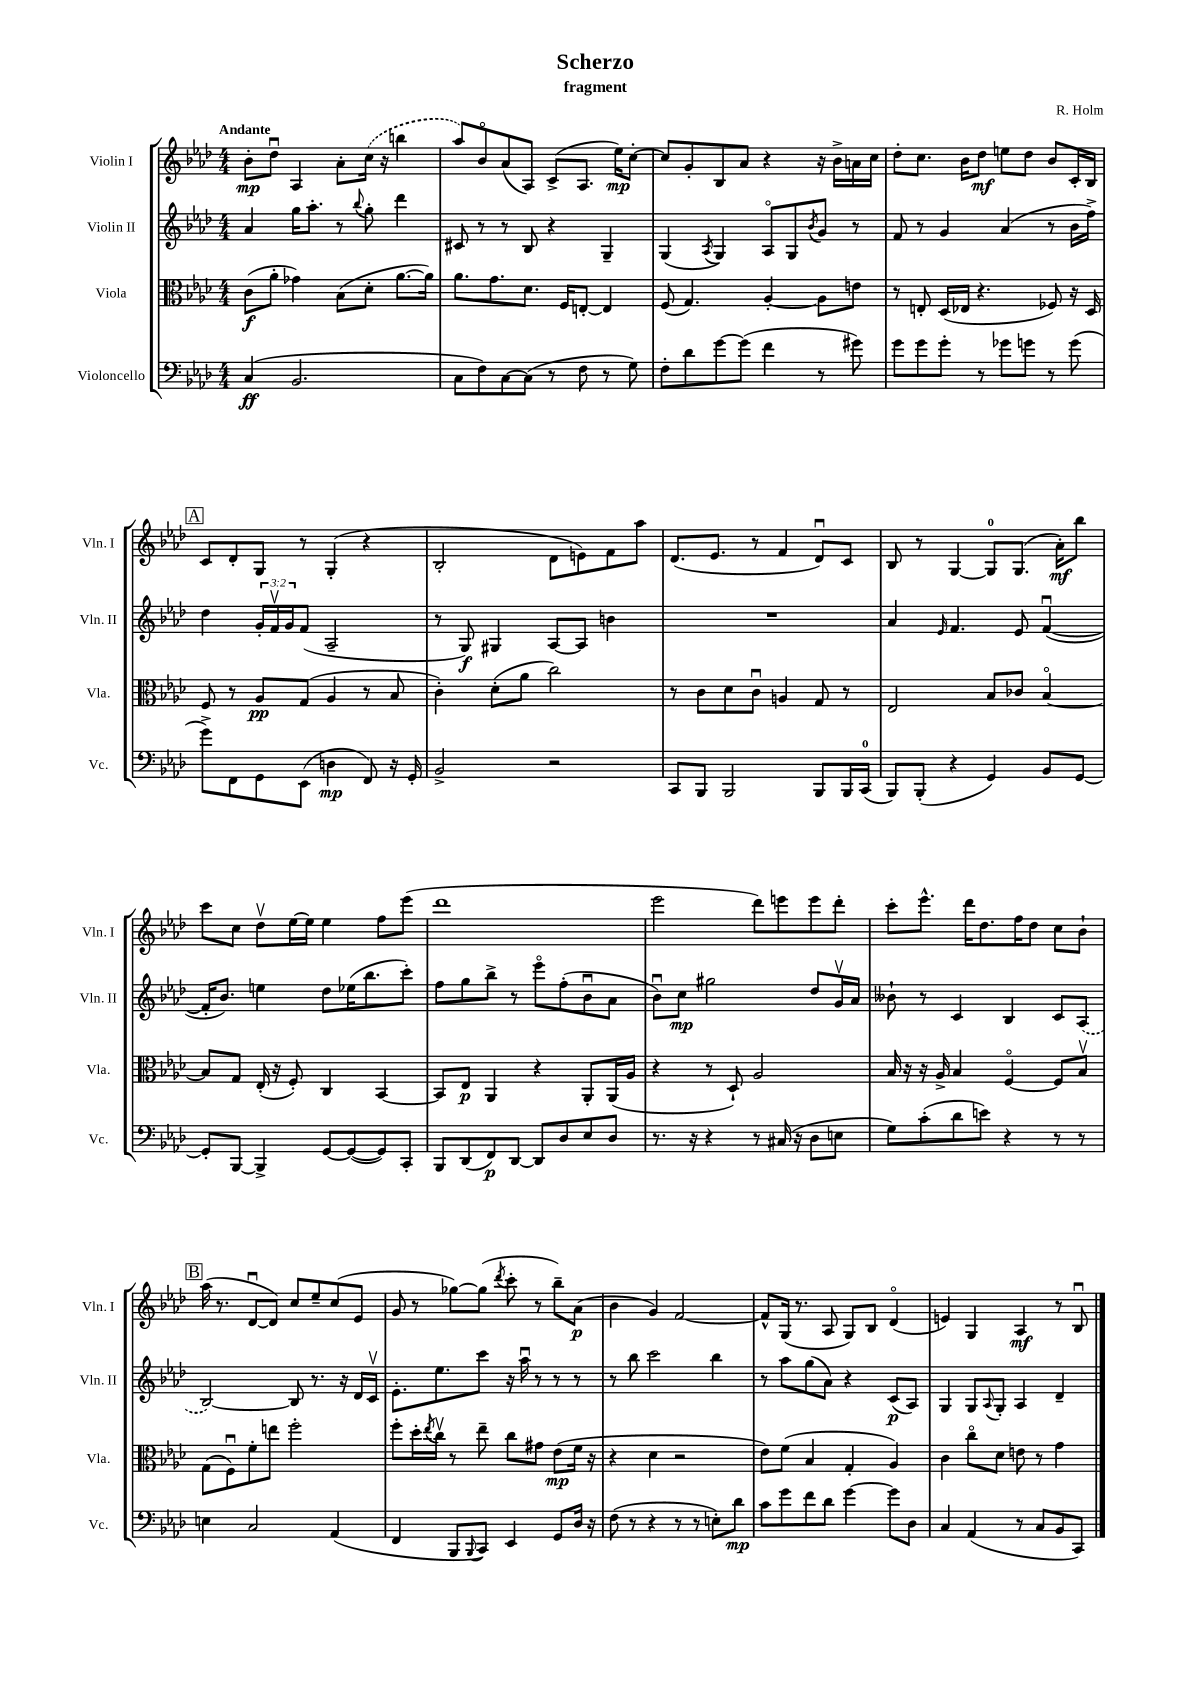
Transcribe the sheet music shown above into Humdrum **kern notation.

**kern	**kern	**kern	**kern
*staff4	*staff3	*staff2	*staff1
*clefF4	*clefC3	*clefG2	*clefG2
*k[b-e-a-d-]	*k[b-e-a-d-]	*k[b-e-a-d-]	*k[b-e-a-d-]
*M4/4	*M4/4	*M4/4	*M4/4
(4C	(8c	4a-	8b-'
.	8a-'	.	8dd-u
2.BB-	4g-)	16gg	4A-
.	.	8.aa-'	.
.	(8B-	8r	8a-'
.	.	8qqbb-	.
.	8d-'	8gg'	(16cc
.	.	.	16r
.	[8.a-	4ddd-	4bb
.	16a-])	.	.
=	=	=	=
8C	8.a-	8c#	8aa-)
8F)	.	8r	8b-o
.	8.g	.	.
[8C	.	8r	(8a-
(8C]	8.d-	8B-	8A-)
8r	.	4r	(8c^
.	16F	.	.
8F	[8E'	.	8.A-
8r	4E]	4G~	.
.	.	.	16ee-)
8G)	.	.	[8cc'
=	=	=	=
8F'	(8F	(4G	8cc]
8d-	4.G)	.	8g'
.	.	8qA-	.
[8g	.	4G)	8B-
(8g]	.	.	8a-
4f	[4A-'	8A-o	4r
.	.	8G	.
.	.	8qb-	.
8r	8A-]	8g	16r
.	.	.	16b-^
8g#)	8e	8r	16a
.	.	.	16cc
=	=	=	=
8g	8r	8f	8dd-'
8g	8E'	8r	8.cc
8g'	(16D-	4g	.
.	16E-	.	16b-
8r	4.r	.	8dd-
8g-	.	(4a-	8ee
8g	.	.	8dd-
8r	8F-)	8r	8b-
(8g	16r	16b-	16c'
.	16D-	16ff^)	16B-
=	=	=	=
8g^)	8F	4dd-	8c
8FF	8r	.	8d-'
8GG	8A-	24g'	8G
.	.	24fv	.
.	.	24g	.
(8EE-	(8G	(8f	8r
4D	4A-	2A-~	(4G'
8FF)	8r	.	4r
16r	8B-	.	.
16GG'	.	.	.
=	=	=	=
2BB-^	4c')	8r	2B-'
.	.	8G)	.
.	(8d-'	4G#	.
.	8a-	.	.
2r	2cc)	[8A-	8d-
.	.	8A-]	8e)
.	.	4b	8f
.	.	.	8aa-
=	=	=	=
8CC	8r	1r	(8.d-
8BBB-	8c	.	.
.	.	.	8.e-
2BBB-	8d-	.	.
.	8cu	.	8r
.	4A	.	4f
8BBB-	8G	.	8d-u)
16BBB-	8r	.	8c
(16CC	.	.	.
=	=	=	=
8BBB-)	2E-	4a-	8B-
(8BBB-'	.	.	8r
.	.	16qqe-	.
4r	.	4.f	[4G
4GG)	8B-	.	8G]
.	8c-	8e-	(8.G
8BB-	[4B-o	([4fu	.
.	.	.	16a-')
[8GG	.	.	8bb-
=	=	=	=
8GG']	8B-]	16f']	8ccc
.	.	8.b-)	.
[8BBB-	8G	.	8cc
4BBB-^]	(16E-'	4ee	8dd-v
.	16r	.	.
.	8F')	.	[16ee-
.	.	.	16ee-]
[8GG	4C	8dd-	4ee-
(8GG_	.	(16ee-	.
.	.	8.bb-	.
8GG])	[4BB-	.	8ff
8CC'	.	8ccc')	(8eee-
=	=	=	=
8BBB-	8BB-]	8ff	1ddd-
(8DD-	8E-	8gg	.
8FF)	4AA-	8bb-^	.
[8DD-	.	8r	.
8DD-]	4r	8eee-o	.
8D-	.	(8ff'	.
8E-	8AA-'	8b-u	.
8D-	(16AA-	8a-	.
.	16A-	.	.
=	=	=	=
8.r	4r	8b-u)	2eee-
.	.	8cc	.
16r	.	.	.
4r	8r	2gg#	.
.	8D-`)	.	.
8r	2A-	.	8ddd-)
(16C#	.	.	8eee
16r	.	.	.
8D-	.	8dd-	8eee
8E	.	16gv	8ddd-'
.	.	16a-	.
=	=	=	=
8G)	16B-	8b--`	8ccc'
.	16r	.	.
(8c'	16r	8r	8.eee-^^
.	16A-^	.	.
8d-	4B-	4c	.
.	.	.	16ddd-
8e)	.	.	8.dd-
4r	[4Fo	4B-	.
.	.	.	16ff
.	.	.	8dd-
8r	8F]	8c	8cc
8r	8B-v	(8A-	8b-`
=	=	=	=
4E	(8G	[2B-)	(16aa-
.	.	.	8.r
.	8Fu)	.	.
2C	8f'	.	[8d-u
.	8ee	.	8d-])
.	2ff'	8B-]	8cc
.	.	8.r	8ee-~
(4AA-	.	.	(8cc
.	.	16r	.
.	.	16d-	8e-
.	.	16cv	.
=	=	=	=
4FF	8ff'	8.e-'	8g
.	16dd-'	.	8r
.	8qee-	.	.
.	16ccv	8.ee-	.
8BBB-	8r	.	[8gg-)
8qqBBB-	.	.	.
8CC)	8ee-~	8ccc	(8gg-]
.	.	.	8qddd-
4EE-	8cc	16r	8ccc'
.	.	16aa-u	.
.	8g#	8r	8r
8GG	(8e-	8r	8bb-~)
16D-	16f	8r	(8a-
16r	16r	.	.
=	=	=	=
(8F	4r	8r	4b-
8r	.	8bb-	.
4r	4d-	2ccc	4g)
8r	2r	.	[2f
8r	.	.	.
8E')	.	4bb-	.
8d-	.	.	.
=	=	=	=
8c	8e-)	8r	8f^^]
8g	(8f	8aa-	(16G
.	.	.	8.r
8f	4B-	(8gg	.
8d-	.	8a-)	8A-
[4g	4G'	4r	8G)
.	.	.	8B-
8g]	4A-)	(8c	(4d-o
8D-	.	8A-)	.
=	=	=	=
4C	4c	4G	4e)
(4AA-	8cco	8G	4G
.	.	8qqA-	.
.	8d-	8G'	.
8r	8e	4A-	4A-
8C	8r	.	.
8BB-	4g	4d-~	8r
8CC)	.	.	8B-u
==	==	==	==
*-	*-	*-	*-
